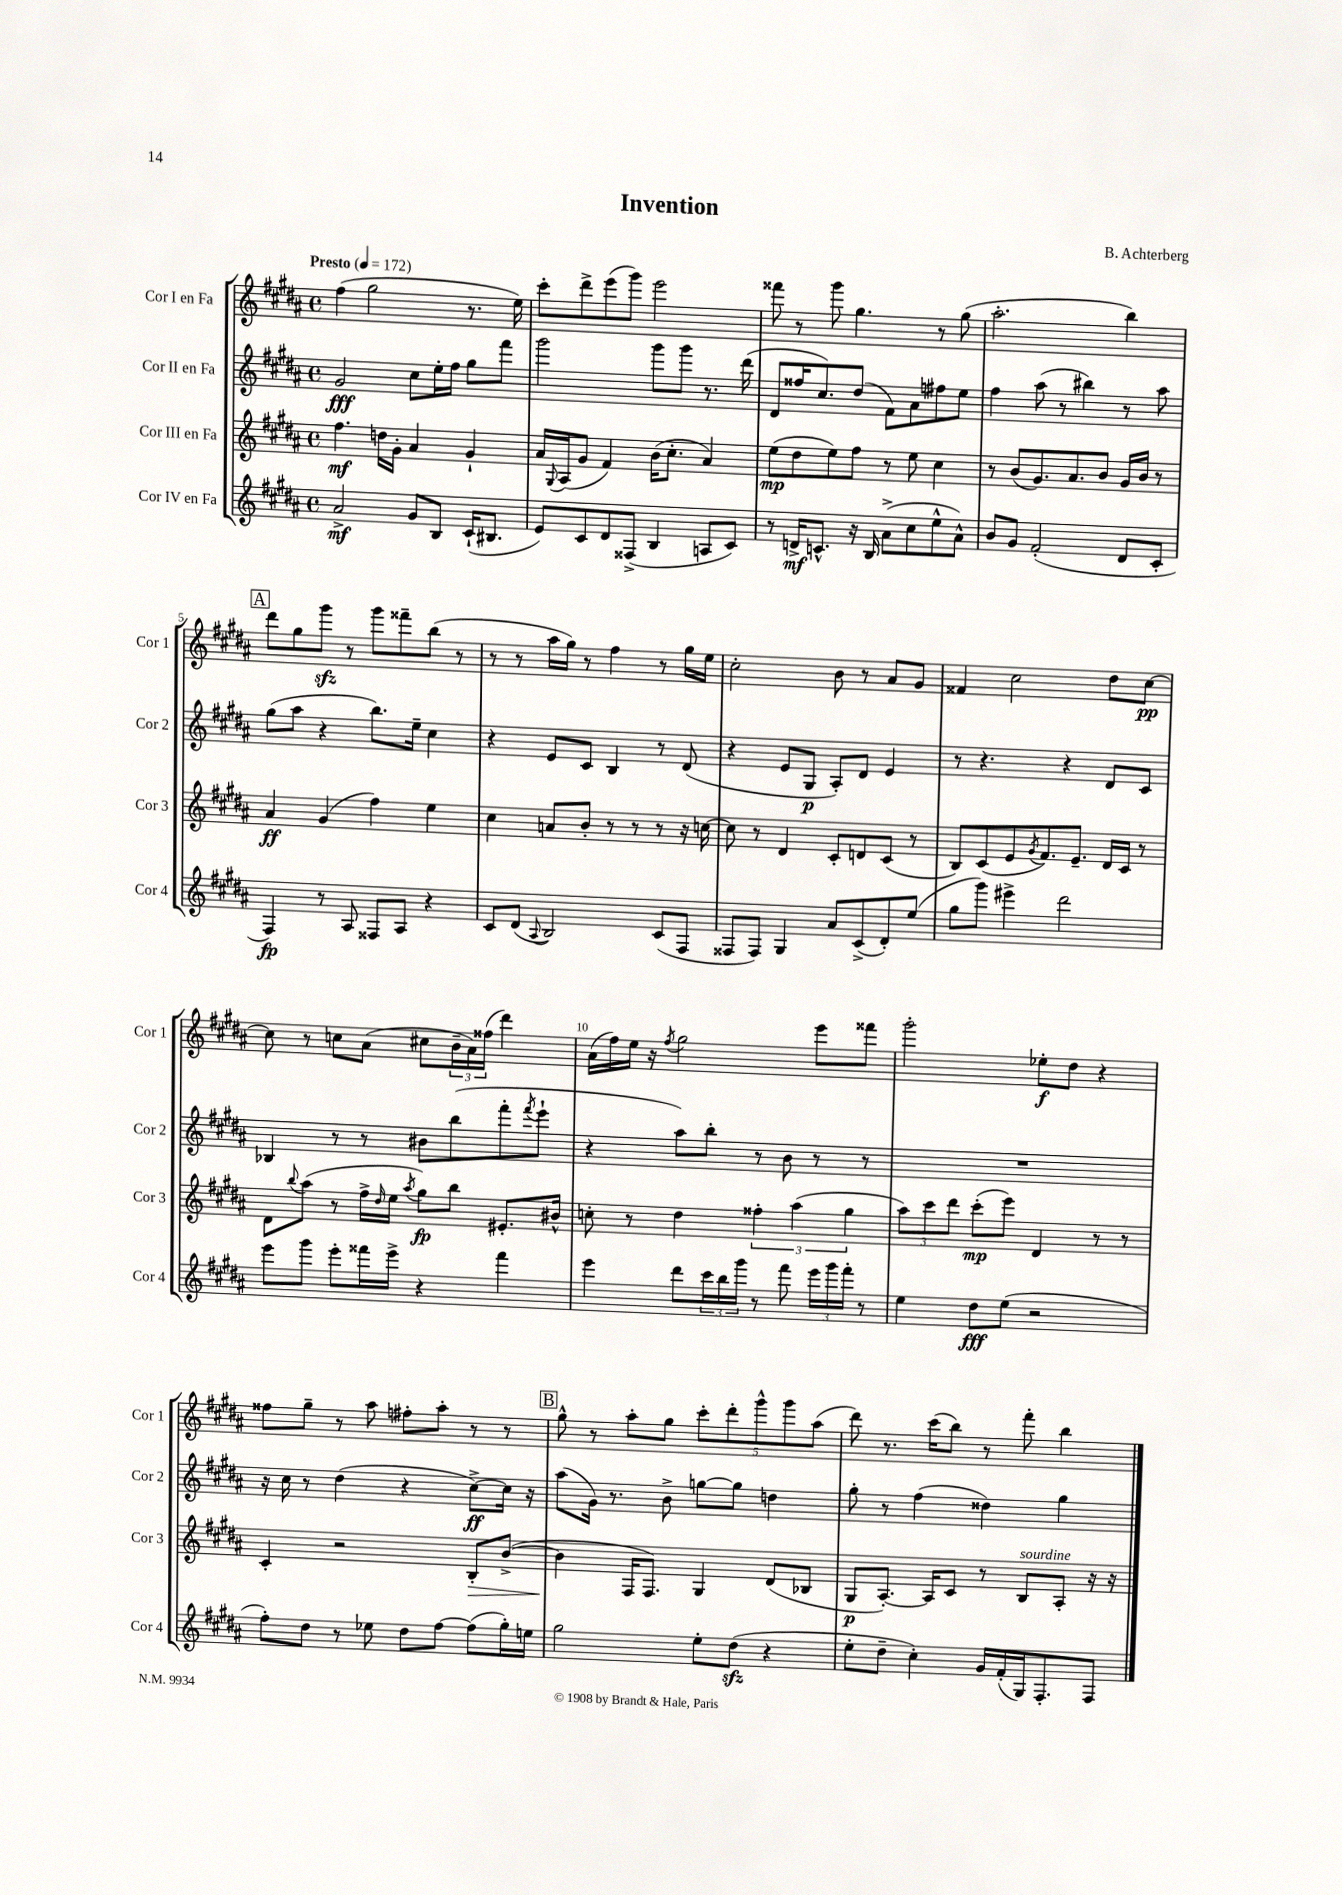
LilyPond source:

\header { title = "Invention" composer = "B. Achterberg" }
<<
\new StaffGroup <<
\new Staff = "s0" \with { instrumentName = "Cor I en Fa" shortInstrumentName = "Cor 1" } {
    \clef treble \key b \major \defaultTimeSignature \time 4/4 \tempo "Presto" 4 = 172
    fis''4( gis''2 r8. e''16) |
    cis'''8-. dis'''8-> e'''8( gis'''8) e'''2 |
    fisis'''8 r8 gis'''8 gis''4. r8 gis''8( |
    ais''2.-. b''4) |
    \mark \markup { \box "A" } dis'''8 gis''8 gis'''8\sfz r8 gis'''8 fisis'''8-- b''8( r8 |
    r8 r8 ais''16 gis''16) r8 fis''4 r8 gis''16 e''16 |
    cis''2-. b'8 r8 ais'8 gis'8 |
    fisis'4 cis''2 dis''8 cis''8~\pp |
    cis''8 r8 c''8 ais'8( cis''8 \tuplet 3/2 { b'16-- ais'16) fisis''16( } dis'''4) |
    ais'16( fis''16) e''16 r16 \acciaccatura { fis''8 } gis''2 e'''8 fisis'''8 |
    gis'''2-. ees''8-.\f dis''8 r4 |
    fisis''8 gis''8-- r8 ais''8 fis''8-. ais''8-. r8 r8 |
    \mark \markup { \box "B" } gis''8-^ r8 ais''8-. gis''8 \tuplet 5/4 { cis'''8-. dis'''8-. gis'''8-^ gis'''8 ais''8( } |
    dis'''8) r8. cis'''16( b''8) r8 fis'''8-. b''4 \bar "|." |
}
\new Staff = "s1" \with { instrumentName = "Cor II en Fa" shortInstrumentName = "Cor 2" } {
    \clef treble \key b \major \defaultTimeSignature \time 4/4
    gis'2\fff cis''8 e''16-. fis''16 gis''8 fis'''8 |
    gis'''2 gis'''8 gis'''8 r8. dis'''16( |
    dis'8 fisis''16 cis''8.) dis''8( fis'8) ais'8 fis''8 e''8 |
    fis''4 ais''8( r8 bis''4) r8 ais''8 |
    \mark \markup { \box "A" } gis''8( ais''8 r4 b''8.) e''16-- cis''4 |
    r4 e'8 cis'8 b4 r8 dis'8( |
    r4 e'8 gis8\p ais8-.) dis'8 e'4 |
    r8 r4. r4 dis'8 cis'8 |
    bes4 r8 r8 bis'8 b''8( fis'''8-. \acciaccatura { fis'''8 } e'''8-! |
    r4 ais''8) b''8-. r8 b'8 r8 r8 |
    R1 |
    r16 cis''16 r8 dis''4( r4 cis''8~->\ff) cis''16 r16 |
    \mark \markup { \box "B" } ais''8( gis'16) r8. b'8-> g''8~ g''8 d''4 |
    gis''8-. r8 fis''4( disis''4) gis''4 \bar "|." |
}
\new Staff = "s2" \with { instrumentName = "Cor III en Fa" shortInstrumentName = "Cor 3" } {
    \clef treble \key b \major \defaultTimeSignature \time 4/4
    fis''4.\mf d''16 gis'16-. ais'4 gis'4-! |
    ais'16 \appoggiatura { gis8 } ais16( gis'8 fis'4) b'16( cis''8.-. ais'4) |
    e''8\mp( dis''8 e''8) fis''8 r8 e''8 cis''4 |
    r8 b'8( gis'8.) ais'8. b'8 gis'16 b'16 r8 |
    \mark \markup { \box "A" } ais'4\ff gis'4( fis''4) e''4 |
    cis''4 a'8 b'8-. r8 r8 r8 r16 c''16~ |
    c''8 r8 dis'4 cis'8-. d'8 cis'8( r8 |
    b8) cis'8( e'8 \acciaccatura { gis'8 } fis'8.) e'8.-- dis'16 cis'16 r8 |
    dis'8 \appoggiatura { b''8 } ais''8( r8 fis''16-> \grace { dis''16 } e''16 \acciaccatura { ais''8 } gis''8\fp) b''8 eis'8.-. bis'16-^ |
    c''8-. r8 dis''4 \tuplet 3/2 { fisis''4-. ais''4( gis''4 } |
    \tuplet 3/2 { ais''8) cis'''8 dis'''8 } cis'''8-.\mp( e'''8) dis'4 r8 r8 |
    cis'4-. r2 b8-.\> b'8~->( |
    \mark \markup { \box "B" } b'4\! fis16 fis8.) gis4 dis'8( bes8 |
    gis8\p ais8.~-.) ais16 cis'8 r8 b8^\markup { \italic "sourdine" } ais8-. r16 r16 \bar "|." |
}
\new Staff = "s3" \with { instrumentName = "Cor IV en Fa" shortInstrumentName = "Cor 4" } {
    \clef treble \key b \major \defaultTimeSignature \time 4/4
    ais'2->\mf gis'8 b8 cis'16-!( bis8. |
    e'8) cis'8 dis'8 fisis8->( b4 a8 cis'8) |
    r8 d'16->\mf c'8.-^ r16 b16 ais'8->( cis''8 e''8-^ ais'8-^) |
    b'8 gis'8 fis'2-.( dis'8 cis'8-. |
    \mark \markup { \box "A" } fis4\fp) r8 ais8 fisis8 ais8 r4 |
    cis'8 dis'8( \appoggiatura { ais8 } b2) cis'8( fis8 |
    fisis8 fisis8) gis4 ais'8 cis'8->( dis'8-.) e''8( |
    gis''8 gis'''8) eis'''4-> dis'''2 |
    e'''8 gis'''8 e'''8-. fisis'''16 e'''16-> r4 fisis'''4 |
    e'''4 dis'''8 \tuplet 3/2 { cis'''16 b''16 gis'''16 } r8 fis'''8 \tuplet 3/2 { e'''16 gis'''16 fis'''16-. } r8 |
    e''4 dis''8\fff e''8( r2 |
    fis''8-.) dis''8 r8 ees''8 dis''8 fis''8~ fis''8( gis''16-.) e''16 |
    \mark \markup { \box "B" } gis''2 e''8-. dis''8\sfz( r4 |
    e''8-. dis''8-- cis''4-.) gis'16 fis'16-.( gis16) fis8.-. fis8 \bar "|." |
}
>>
>>
\layout { \context { \Score \override BarNumber.break-visibility = ##(#f #t #t) barNumberVisibility = #(every-nth-bar-number-visible 5) } }
